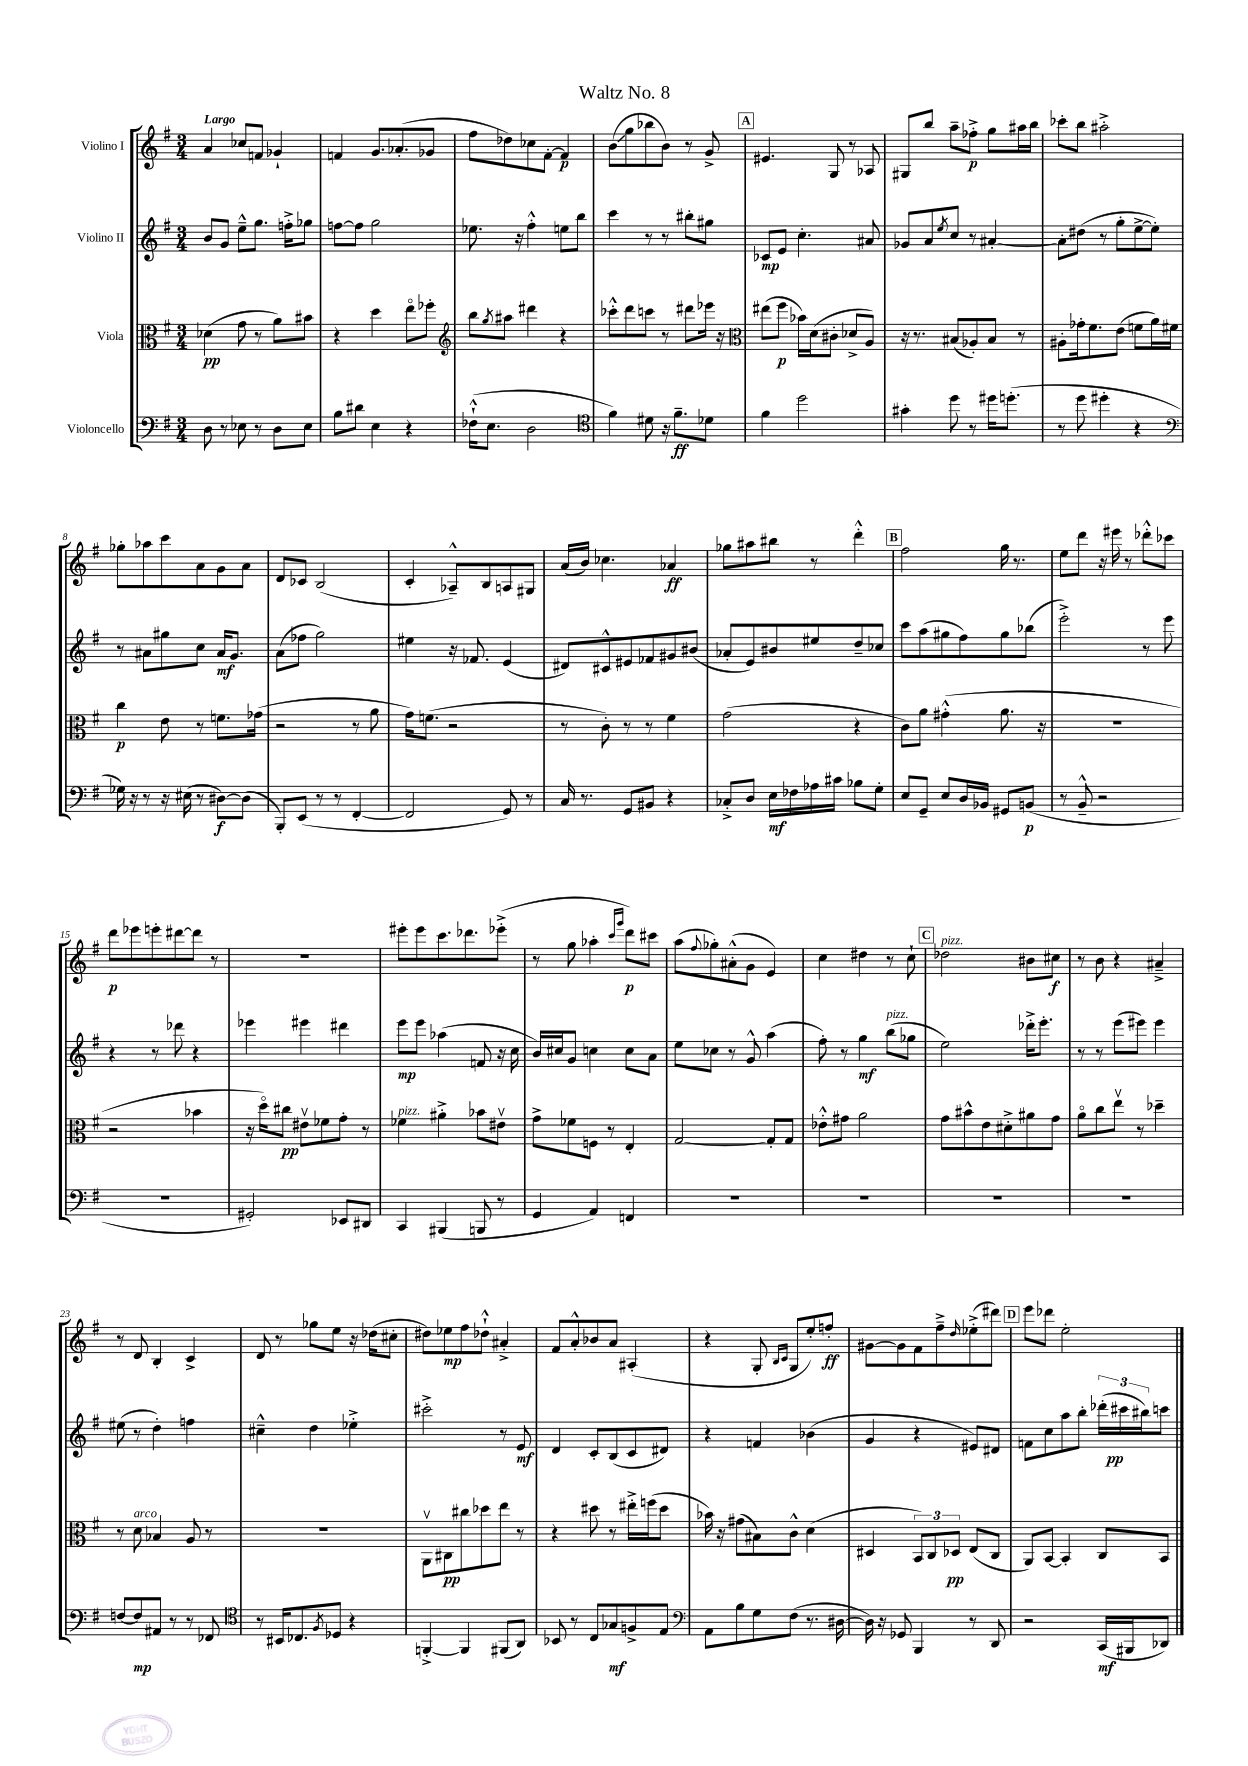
\header { title = "Waltz No. 8" }
<<
\new StaffGroup <<
\new Staff = "s0" \with { instrumentName = "Violino I" } {
    \clef treble \key g \major \numericTimeSignature \time 3/4 \tempo "Largo"
    a'4 ces''8 f'8 ges'4-! |
    f'4 g'8. aes'8.-.( ges'8 |
    fis''8 des''8) ces''8 fis'8~-. fis'4\p |
    b'8\glissando( g''8 bes''8 b'8) r8 g'8-> |
    \mark \markup { \box "A" } eis'4. g8 r8 aes8 |
    gis8 b''8 a''8-- fes''8-.->\p g''8 ais''16 b''16 |
    ces'''8-. b''8 ais''2-.-> |
    ges''8-. aes''8 c'''8 a'8 g'8 a'8 |
    d'8 ces'8 b2( |
    c'4-. aes8---^) b8 a8 gis8 |
    a'16( b'16) ces''4. aes'4\ff |
    ges''8 ais''8 bis''8 r8 d'''4-.-^ |
    \mark \markup { \box "B" } fis''2 g''16 r8. |
    e''8 d'''8 r16 eis'''16 r8 des'''8-.-^ ces'''8 |
    d'''8\p ees'''8 e'''8-. dis'''8~ dis'''8 r8 |
    R2. |
    eis'''8-. eis'''8 c'''8. des'''8. ees'''8-.->( |
    r8 g''8 aes''4-. \grace { c'''16 g'''16 } d'''8\p) cis'''8 |
    a''8( \appoggiatura { fis''8 } ges''8-.) ais'8-.-^( g'8 e'4) |
    c''4 dis''4 r8 c''8-! |
    \mark \markup { \box "C" } des''2^\markup { \italic "pizz." } bis'8 cis''8\f |
    r8 b'8 r4 ais'4---> |
    r8 d'8 b4-. c'4-> |
    d'8 r8 ges''8 e''8 r16 des''16( cis''8-. |
    dis''8) ees''8\mp fis''8 des''8-!-^ ais'4-.-> |
    fis'8 a'8-.-^ bes'8 a'8 ais4-.( |
    r4 g8-. \grace { b16 c'16 } g8 e''8-.) f''8-.\ff |
    gis'8~ gis'8 fis'8 fis''8---> \grace { d''16 } ees''8-.->( dis'''8) |
    \mark \markup { \box "D" } e'''8 des'''8 e''2-. \bar "|." |
}
\new Staff = "s1" \with { instrumentName = "Violino II" } {
    \clef treble \key g \major \numericTimeSignature \time 3/4
    b'8 g'8 e''8---^ g''8. f''16-.-> ges''8 |
    f''8~ f''8 g''2 |
    ees''8. r16 fis''4-.-^ e''8 b''8 |
    c'''4 r8 r8 bis''8-. gis''8 |
    \mark \markup { \box "A" } ces'8\mp e'8 c''4.-. ais'8 |
    ges'8 a'8 \acciaccatura { e''8 } c''8 r8 ais'4~-. |
    ais'8-.\glissando dis''8( r8 g''8-. e''8~-> e''8-.) |
    r8 ais'8 gis''8 c''8 ais'16\mf g'8. |
    a'8( fes''8 g''2) |
    eis''4 r16 fes'8. e'4( |
    dis'8) cis'8-^ eis'8 fes'8 gis'8 bis'8( |
    aes'8-. e'8) bis'8 eis''8 d''8-- ces''8 |
    \mark \markup { \box "B" } c'''8 a''8( gis''8 fis''8) gis''8 bes''8( |
    e'''2-.->) r8 e'''8 |
    r4 r8 des'''8 r4 |
    ees'''4 eis'''4 dis'''4 |
    e'''8\mp e'''8 aes''4( f'8 r16 c''16 |
    b'16) cis''16 g'8 c''4 c''8 a'8 |
    e''8 ces''8 r8 g'8-^ a''4( |
    fis''8-.) r8 g''4\mf b''8^\markup { \italic "pizz." }( ges''8 |
    \mark \markup { \box "C" } e''2) des'''16-.-> e'''8.-. |
    r8 r8 e'''8( eis'''8) eis'''4 |
    eis''8( r8 d''4-.) f''4 |
    cis''4---^ d''4 ees''4-.-> |
    cis'''2-.-> r8 e'8\mf |
    d'4 c'8-. b8( c'8 dis'8) |
    r4 f'4 bes'4( |
    g'4 r4 eis'8) dis'8 |
    \mark \markup { \box "D" } f'8 c''8 a''8 b''8-. \tuplet 3/2 { des'''16-.( cis'''16\pp bis''16) } c'''8 \bar "|." |
}
\new Staff = "s2" \with { instrumentName = "Viola" } {
    \clef alto \key g \major \numericTimeSignature \time 3/4
    des'4\pp( g'8 r8 a'8) bis'8 |
    r4 d''4 e''8\flageolet fes''8-. |
    \clef treble b''8 \acciaccatura { g''8 } ais''8 dis'''4 r4 |
    ces'''8-.-^ d'''8 c'''8 r8 dis'''8 ees'''16 r16 |
    \mark \markup { \box "A" } \clef alto eis''8( fis''8\p bes'16) d'16( cis'8-. des'8-> a8) |
    r16 r8. bis8( aes8-.) bis8 r8 |
    ais8-. ges'16-. fis'8. e'8( f'8 a'16) fis'16 |
    c''4\p e'8 r8 f'8. ges'16( |
    r2 r8 a'8 |
    g'16) f'8.( r2 |
    r8 c'8-.) r8 r8 fis'4 |
    g'2( r4 |
    \mark \markup { \box "B" } c'8) a'8 gis'4-.-^( a'8. r16 |
    R2. |
    r2 bes'4 |
    r16 d''16\flageolet) cis''8\pp eis'8\upbow fes'8 g'8-. r8 |
    fes'4^\markup { \italic "pizz." } ais'4-.-> bes'8 eis'8\upbow |
    g'8-> fes'8 f8 r8 e4-. |
    g2~ g8-. g8 |
    ees'8-.-^ gis'8 a'2 |
    \mark \markup { \box "C" } g'8 bis'8-^ e'8 dis'8-.-> ais'8 g'8 |
    a'8\flageolet c''8 e''8\upbow r8 des''4-- |
    r8 d'8^\markup { \italic "arco" } bes4 a8 r8 |
    R2. |
    a,8\upbow cis8\pp cis''8 des''8 e''8 r8 |
    r4 dis''8 r8 eis''16-.-> f''16( dis''8 |
    bes'16) r16 gis'8( bis8) c'8-^ d'4( |
    dis4 \tuplet 3/2 { b,8) c8 des8\pp } e8( c8 |
    \mark \markup { \box "D" } a,8) b,8~ b,4-. c8 b,8 \bar "|." |
}
\new Staff = "s3" \with { instrumentName = "Violoncello" } {
    \clef bass \key g \major \numericTimeSignature \time 3/4
    d8 r8 ees8 r8 d8 ees8 |
    b8 dis'8 e4 r4 |
    fes16-!-^( e8. d2 |
    \clef tenor fis'4) dis'8 r16 fis'8.--\ff des'8 |
    \mark \markup { \box "A" } fis'4 d''2 |
    gis'4-. d''8 r8 dis''16 d''8.-.( |
    r8 d''8 dis''4-. r4 |
    \clef bass ges16) r16 r8 r16 eis16( r8 dis8~\f) dis8( |
    b,,8-.) e,8( r8 r8 fis,4~-. |
    fis,2 g,8) r8 |
    c16 r8. g,8 bis,8 r4 |
    ces8-.-> d8 e16\mf fes16 aes16 cis'16 bes8 g8-. |
    \mark \markup { \box "B" } e8 g,8-- e8 d16 bes,16 gis,8 b,8\p( |
    r8 b,8---^ r2 |
    R2. |
    gis,2-.) ees,8 dis,8 |
    c,4 bis,,4( b,,8 r8 |
    g,4 a,4) f,4 |
    R2. |
    R2. |
    \mark \markup { \box "C" } R2. |
    R2. |
    f8~ f8\mp ais,8 r8 r8 fes,8 |
    \clef tenor r8 bis,16 ces8. \acciaccatura { fis8 } des8 r4 |
    f,4~-.-> f,4 fis,8( a,8) |
    bes,8 r8 c8 ges8\mf f8-> e8 |
    \clef bass a,8 b8 g8 fis8( r8. dis16~ |
    dis16) r16 ges,8 b,,4 r8 d,8 |
    \mark \markup { \box "D" } r2 c,16\mf( bis,,16 des,8) \bar "|." |
}
>>
>>
